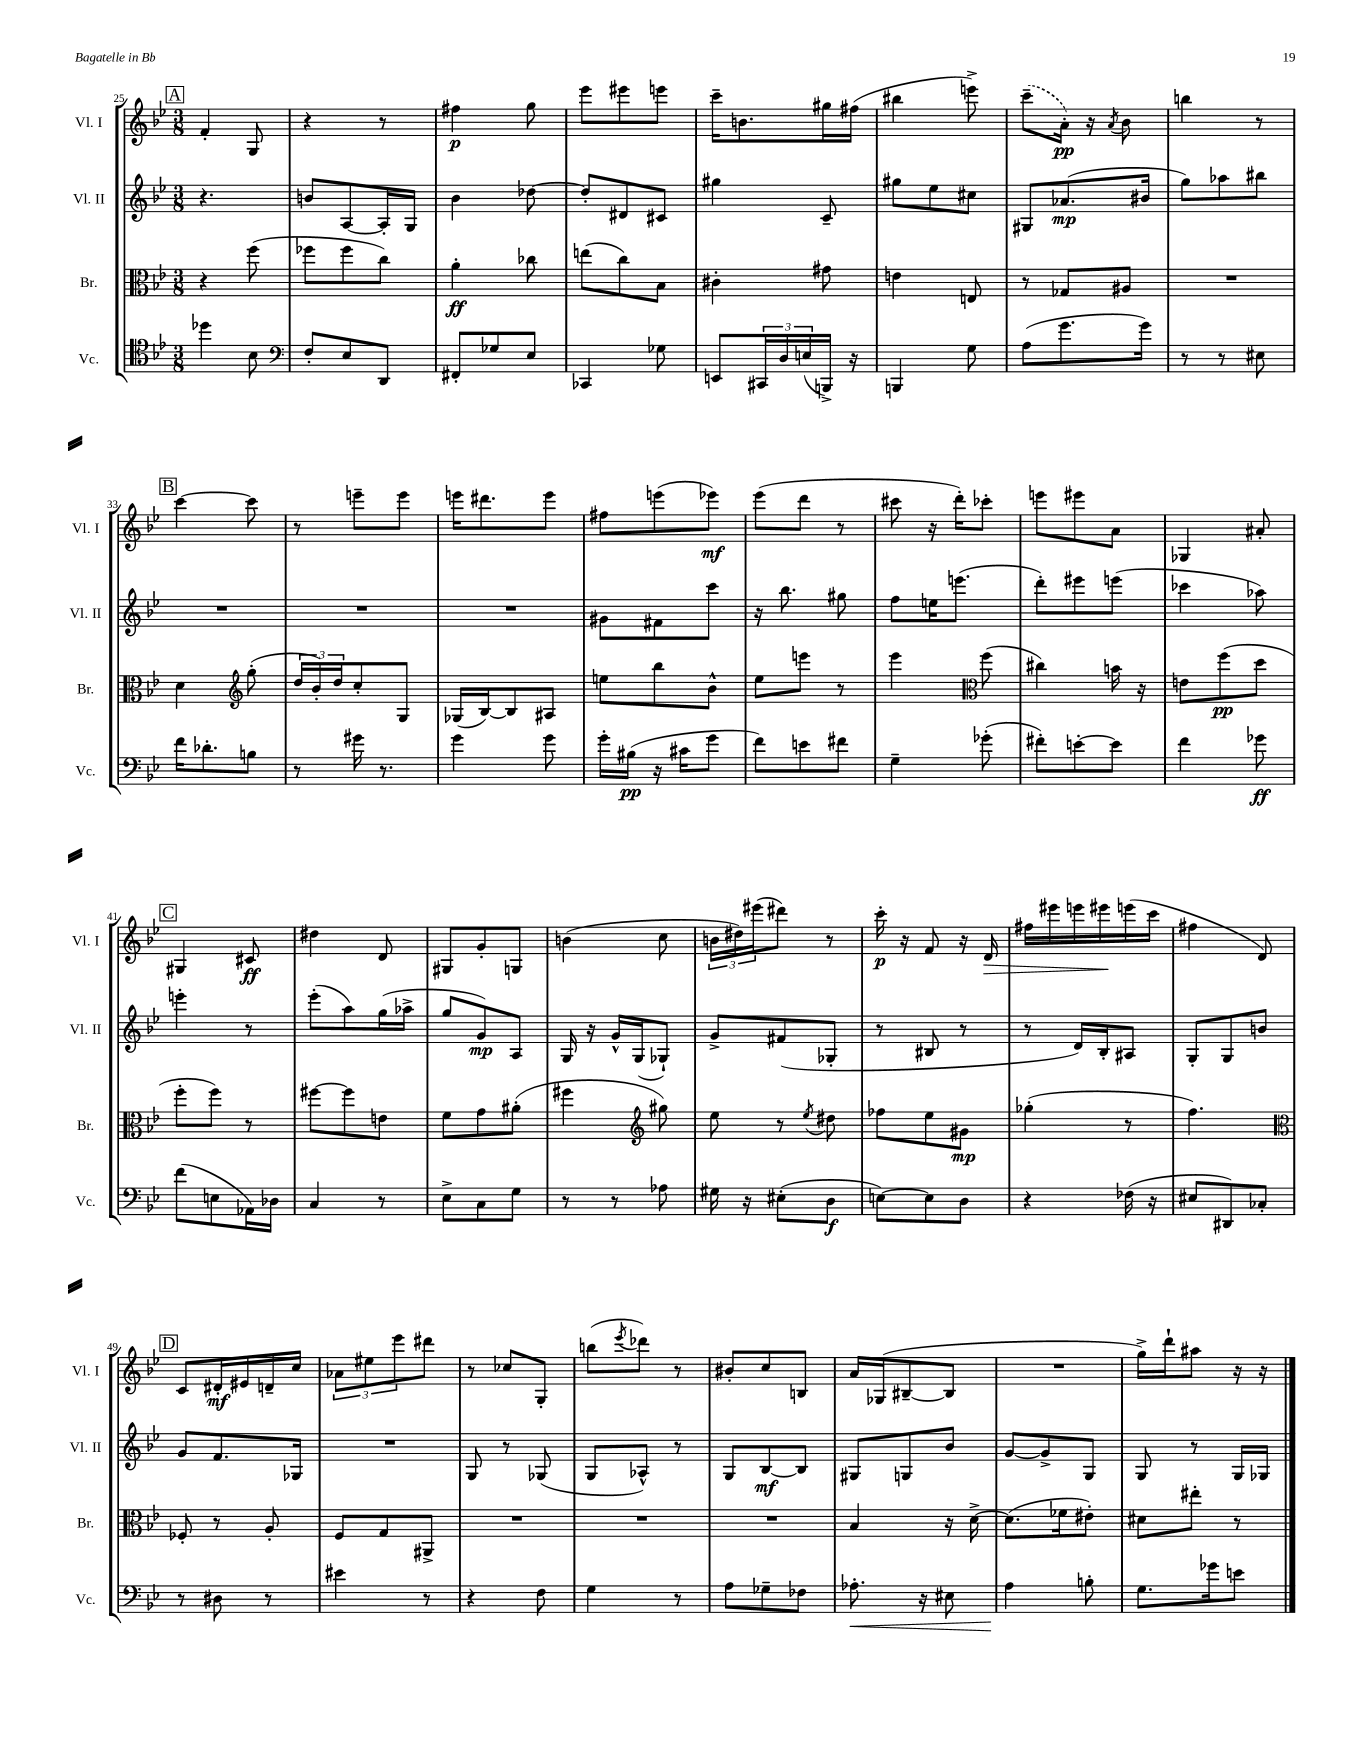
<<
\new StaffGroup <<
\new Staff = "s0" \with { instrumentName = "Vl. I" shortInstrumentName = "Vl. I" } {
    \clef treble \key bes \major \numericTimeSignature \time 3/8
    \mark \markup { \box "A" } f'4-. g8 |
    r4 r8 |
    fis''4\p g''8 |
    ees'''8 eis'''8 e'''8 |
    c'''16-- b'8. gis''16 fis''16( |
    bis''4 e'''8->) |
    \once \slurDashed c'''8--( a'16-.\pp) r16 \acciaccatura { a'8 } bes'8 |
    b''4 r8 |
    \mark \markup { \box "B" } c'''4~ c'''8 |
    r8 e'''8-- e'''8 |
    e'''16 dis'''8. e'''8 |
    fis''8 e'''8( ees'''8\mf) |
    ees'''8( d'''8 r8 |
    cis'''8 r16 d'''16-.) ces'''8-. |
    e'''8 eis'''8 a'8 |
    ges4 ais'8-. |
    \mark \markup { \box "C" } gis4 cis'8\ff |
    dis''4 d'8 |
    gis8 g'8-. g8 |
    b'4( c''8 |
    \tuplet 3/2 { b'16 dis''16) eis'''16( } dis'''8) r8 |
    c'''16-.\p r16 f'8 r16 d'16\> |
    fis''16 eis'''16 e'''16 eis'''16\! e'''16( c'''16 |
    fis''4 d'8) |
    \mark \markup { \box "D" } c'8 dis'16-.\mf eis'16 d'16-- c''16 |
    \tuplet 3/2 { aes'8 eis''8 ees'''8 } dis'''8 |
    r8 ces''8 g8-. |
    b''8( \acciaccatura { ees'''8 } des'''8) r8 |
    bis'8-. c''8 b8 |
    a'16 ges16( bis8~-- bis8 |
    R4. |
    g''16->) d'''16-! ais''8 r16 r16 \bar "|." |
}
\new Staff = "s1" \with { instrumentName = "Vl. II" shortInstrumentName = "Vl. II" } {
    \clef treble \key bes \major \numericTimeSignature \time 3/8
    \mark \markup { \box "A" } r4. |
    b'8 a8~ a16-. g16 |
    bes'4 des''8~ |
    des''8-. dis'8 cis'8 |
    gis''4 c'8-- |
    gis''8 ees''8 cis''8 |
    gis8 aes'8.\mp( bis'16 |
    g''8) aes''8 bis''8 |
    \mark \markup { \box "B" } R4. |
    R4. |
    R4. |
    gis'8 fis'8 c'''8 |
    r16 bes''8. gis''8 |
    f''8 e''16 e'''8.( |
    d'''8-.) eis'''8 e'''8( |
    ces'''4 aes''8) |
    \mark \markup { \box "C" } e'''4-. r8 |
    ees'''8-.( a''8) g''16( aes''16-> |
    g''8 g'8\mp) a8 |
    g16 r16 g'16-^ g16( ges8-!) |
    g'8-> fis'8( ges8-. |
    r8 bis8 r8 |
    r8 d'16) bes16-. ais8 |
    g8-. g8 b'8 |
    \mark \markup { \box "D" } g'8 f'8. ges16 |
    R4. |
    g8 r8 ges8( |
    g8 aes8-^) r8 |
    g8 bes8~\mf bes8 |
    gis8 g8 bes'8 |
    g'8~ g'8-> g8 |
    g8 r8 g16 ges16 \bar "|." |
}
\new Staff = "s2" \with { instrumentName = "Br." shortInstrumentName = "Br." } {
    \clef alto \key bes \major \numericTimeSignature \time 3/8
    \mark \markup { \box "A" } r4 f''8( |
    fes''8 fes''8 c''8) |
    a'4-.\ff ces''8 |
    e''8( c''8) bes8 |
    cis'4-. gis'8 |
    e'4 e8 |
    r8 ges8 ais8 |
    R4. |
    \mark \markup { \box "B" } d'4 \clef treble g''8-.( |
    \tuplet 3/2 { d''16 bes'16-.) d''16 } c''8-. g8 |
    ges16( bes16~) bes8 ais8 |
    e''8 bes''8 bes'8-^ |
    ees''8 e'''8 r8 |
    ees'''4 \clef alto f''8( |
    cis''4) b'16 r16 |
    e'8 f''8\pp( d''8 |
    \mark \markup { \box "C" } f''8-. f''8) r8 |
    fis''8~ fis''8 e'8 |
    f'8 g'8 ais'8-.( |
    fis''4 \clef treble gis''8) |
    ees''8 r8 \acciaccatura { ees''8 } dis''8 |
    fes''8 ees''8 gis'8\mp |
    ges''4-.( r8 |
    f''4.) |
    \mark \markup { \box "D" } \clef alto fes8-. r8 a8-. |
    f8 g8 ais,8-> |
    R4. |
    R4. |
    R4. |
    bes4 r16 d'16~-> |
    d'8.( fes'16 eis'8-.) |
    dis'8 eis''8-. r8 \bar "|." |
}
\new Staff = "s3" \with { instrumentName = "Vc." shortInstrumentName = "Vc." } {
    \clef tenor \key bes \major \numericTimeSignature \time 3/8
    \mark \markup { \box "A" } des''4 bes8 |
    \clef bass f8-. ees8 d,8 |
    fis,8-. ges8 ees8 |
    ces,4 ges8 |
    e,8 \tuplet 3/2 { cis,16 d16 e16( } b,,16->) r16 |
    b,,4 g8 |
    a8( g'8. g'16) |
    r8 r8 eis8 |
    \mark \markup { \box "B" } f'16 des'8.-. b8 |
    r8 gis'16 r8. |
    g'4 g'8 |
    g'16-. bis16\pp( r16 cis'16 g'8 |
    f'8) e'8 fis'8 |
    g4-- ges'8-.( |
    fis'8-.) e'8~-. e'8 |
    f'4 ges'8\ff |
    \mark \markup { \box "C" } f'8( e8 aes,16) des16 |
    c4 r8 |
    ees8-> c8 g8 |
    r8 r8 aes8 |
    gis16 r16 eis8-.( d8\f |
    e8~) e8 d8 |
    r4 fes16( r16 |
    eis8 dis,8) ces8-. |
    \mark \markup { \box "D" } r8 dis8 r8 |
    eis'4 r8 |
    r4 f8 |
    g4 r8 |
    a8 ges8-- fes8 |
    aes8.-.\< r16 eis8 |
    a4\! b8-. |
    g8. ges'16 e'8 \bar "|." |
}
>>
>>
\layout { \context { \Score currentBarNumber = #25 } }
